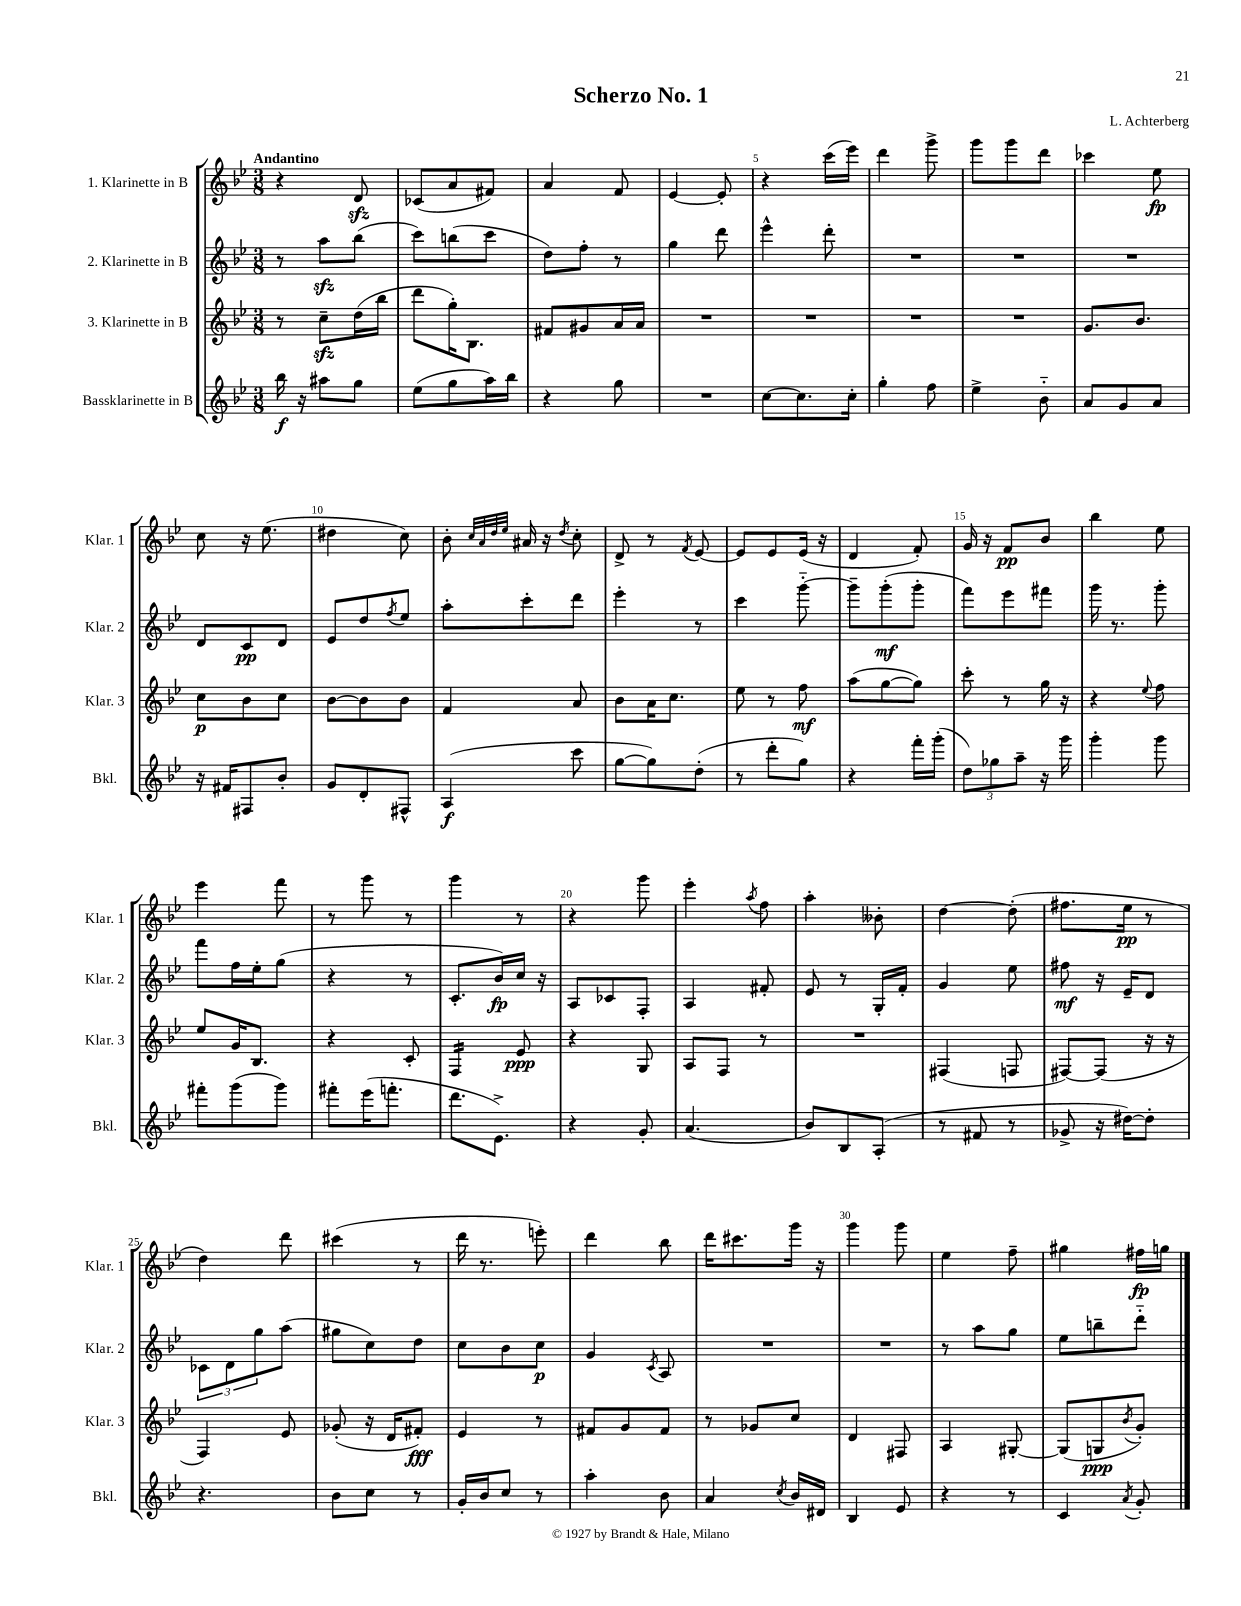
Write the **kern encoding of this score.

**kern	**kern	**kern	**kern
*staff4	*staff3	*staff2	*staff1
*clefG2	*clefG2	*clefG2	*clefG2
*k[b-e-]	*k[b-e-]	*k[b-e-]	*k[b-e-]
*M3/8	*M3/8	*M3/8	*M3/8
16bb-\	8r	8r	4r
16r	.	.	.
8aa#\L	8cc~\L	8aa\L	.
8gg\J	(16dd\L	(8bb-\J	8d/
.	16bb-\JJ	.	.
=	=	=	=
(8ee-\L	8ddd\L	8ccc\L)	(8c-/L
8gg\	16gg'\K)	(8bb\	8a/
.	8.B-\J	.	.
16aa\L)	.	8ccc\J	8f#/J)
16bb-\JJ	.	.	.
=	=	=	=
4r	8f#/L	8dd\L)	4a/
.	8g#/	8ff'\J	.
8gg\	16a/L	8r	8f/
.	16a/JJ	.	.
=	=	=	=
4.r	4.r	4gg\	[4e-/
.	.	8ddd\	8e-'/]
=	=	=	=
[8cc\L	4.r	4eee-^^\	4r
8.cc\]	.	.	.
.	.	8ddd'\	(16ccc\LL
16cc'\Jk	.	.	16eee-\JJ)
=	=	=	=
4gg'\	4.r	4.r	4ddd\
8ff\	.	.	8ggg^\
=	=	=	=
4ee-^\	4.r	4.r	8ggg\L
.	.	.	8ggg\
8b-'~\	.	.	8ddd\J
=	=	=	=
8a/L	8.g/L	4.r	4ccc-\
8g/	.	.	.
.	8.b-/J	.	.
8a/J	.	.	8ee-\
=	=	=	=
16r	8cc\L	8d/L	8cc\
16f#/LK	.	.	.
8F#/	8b-\	8c/	16r
.	.	.	(8.ee-\
8b-'/J	8cc\J	8d/J	.
=	=	=	=
8g/L	[8b-\L	8e-/L	4dd#\
8d'/	8b-\]	8dd/	.
.	.	8qff/	.
8F#^^/J	8b-\J	8ee-/J	8cc\)
=	=	=	=
(4A/	4f/	8aa'\L	8b-'\
.	.	.	32qqcc/LLL
.	.	.	32qqa/
.	.	.	32qqdd/
.	.	.	32qqee-/JJJ
.	.	8ccc'\	16a#/
.	.	.	16r
.	.	.	8qdd/
8ccc\	8a/	8ddd\J	8cc'\
=	=	=	=
[8gg\L	8b-\L	4eee-'\	8d^/
8gg\])	16a\K	.	8r
.	8.cc\J	.	.
.	.	.	8qf/
(8dd'\J	.	8r	[8e-/
=	=	=	=
8r	8ee-\	4ccc\	8e-/]L
8ddd'\L	8r	.	8e-/
8gg\J)	8ff\	[8ggg'~\	(16e-/Jk
.	.	.	16r
=	=	=	=
4r	(8aa\L	8ggg~\]L	4d/
.	[8gg\	(8ggg'\	.
16fff'\LL	8gg\]J)	8ggg'\J	8f'/)
(16ggg'\JJ	.	.	.
=	=	=	=
12dd\L)	8ccc'\	8fff\L)	16g/
.	.	.	16r
12gg-\	.	.	.
.	8r	8eee-\	8f/L
12aa~\J	.	.	.
16r	16gg\	8fff#\J	8b-/J
16ggg\	16r	.	.
=	=	=	=
4ggg'\	4r	16ggg\	4bb-\
.	.	8.r	.
.	8qqee-/	.	.
8ggg\	8ff\	8ggg'\	8ee-\
=	=	=	=
8fff#'\L	8ee-/L	8fff\L	4eee-\
(8ggg\	16g/K	16ff\L	.
.	8.B-/J	16ee-'\J	.
8ggg\J)	.	(8gg\J	8fff\
=	=	=	=
8fff#'\L	4r	4r	8r
(16eee-\K	.	.	8ggg\
8.fff'\J	.	.	.
.	8c'/	8r	8r
=	=	=	=
8.ddd\L	4F/	8.c'/L	4ggg\
8.e-^\J)	.	16b-/L)	.
.	8e-/	16cc/JJ	8r
.	.	16r	.
=	=	=	=
4r	4r	8A/L	4r
.	.	8c-/	.
8g'/	8G/	8F'/J	8ggg\
=	=	=	=
(4.a/	8A/L	4A/	4eee-'\
.	8F/J	.	.
.	.	.	8qaa/
.	8r	8f#'/	8ff\
=	=	=	=
8b-/L)	4.r	8e-/	4aa'\
8B-/	.	8r	.
(8A'/J	.	16G'/LL	8b--'\
.	.	16f'/JJ	.
=	=	=	=
8r	(4F#/	4g/	[4dd\
8f#/	.	.	.
8r	8F/	8ee-\	(8dd'\]
=	=	=	=
8g-^/	[8F#/L)	8ff#\	8.ff#\L
16r	(8F#/]J	16r	.
[16dd#\LK)	.	16e-~/LK	16ee-\Jk
8dd#'\]J	16r	8d/J	8r
.	16r	.	.
=	=	=	=
4.r	4F/)	12c-\L	4dd\)
.	.	12d\	.
.	.	12gg\	.
.	8e-/	(8aa\J	8ddd\
=	=	=	=
8b-\L	(8g-'/	8gg#\L	(4ccc#\
8cc\J	16r	8cc\)	.
.	16d/LK	.	.
8r	8f#'/J)	8dd\J	8r
=	=	=	=
16g'/LL	4e-/	8cc\L	16ddd\
16b-/J	.	.	8.r
8cc/J	.	8b-\	.
8r	8r	8cc\J	8eee'\)
=	=	=	=
4aa'\	8f#/L	4g/	4ddd\
.	8g/	.	.
.	.	8qc/	.
8b-\	8f#/J	8A/	8bb-\
=	=	=	=
4a/	8r	4.r	16ddd\LK
.	.	.	8.ccc#\
.	8g-/L	.	.
8qcc/	.	.	.
16b-/LL	8cc/J	.	16ggg\Jk
16d#/JJ	.	.	16r
=	=	=	=
4B-/	4d/	4.r	4ggg\
8e-/	8F#/	.	8ggg\
=	=	=	=
4r	4A/	8r	4ee-\
.	.	8aa\L	.
8r	[8G#'/	8gg\J	8ff~\
=	=	=	=
4c/	(8G#/]L	8ee-\L	4gg#\
.	8G/	8bb~\	.
8qa/	8qb-/	.	.
8g'/	8g'/J)	8ddd'~\J	16ff#\LL
.	.	.	16gg\JJ
==	==	==	==
*-	*-	*-	*-
